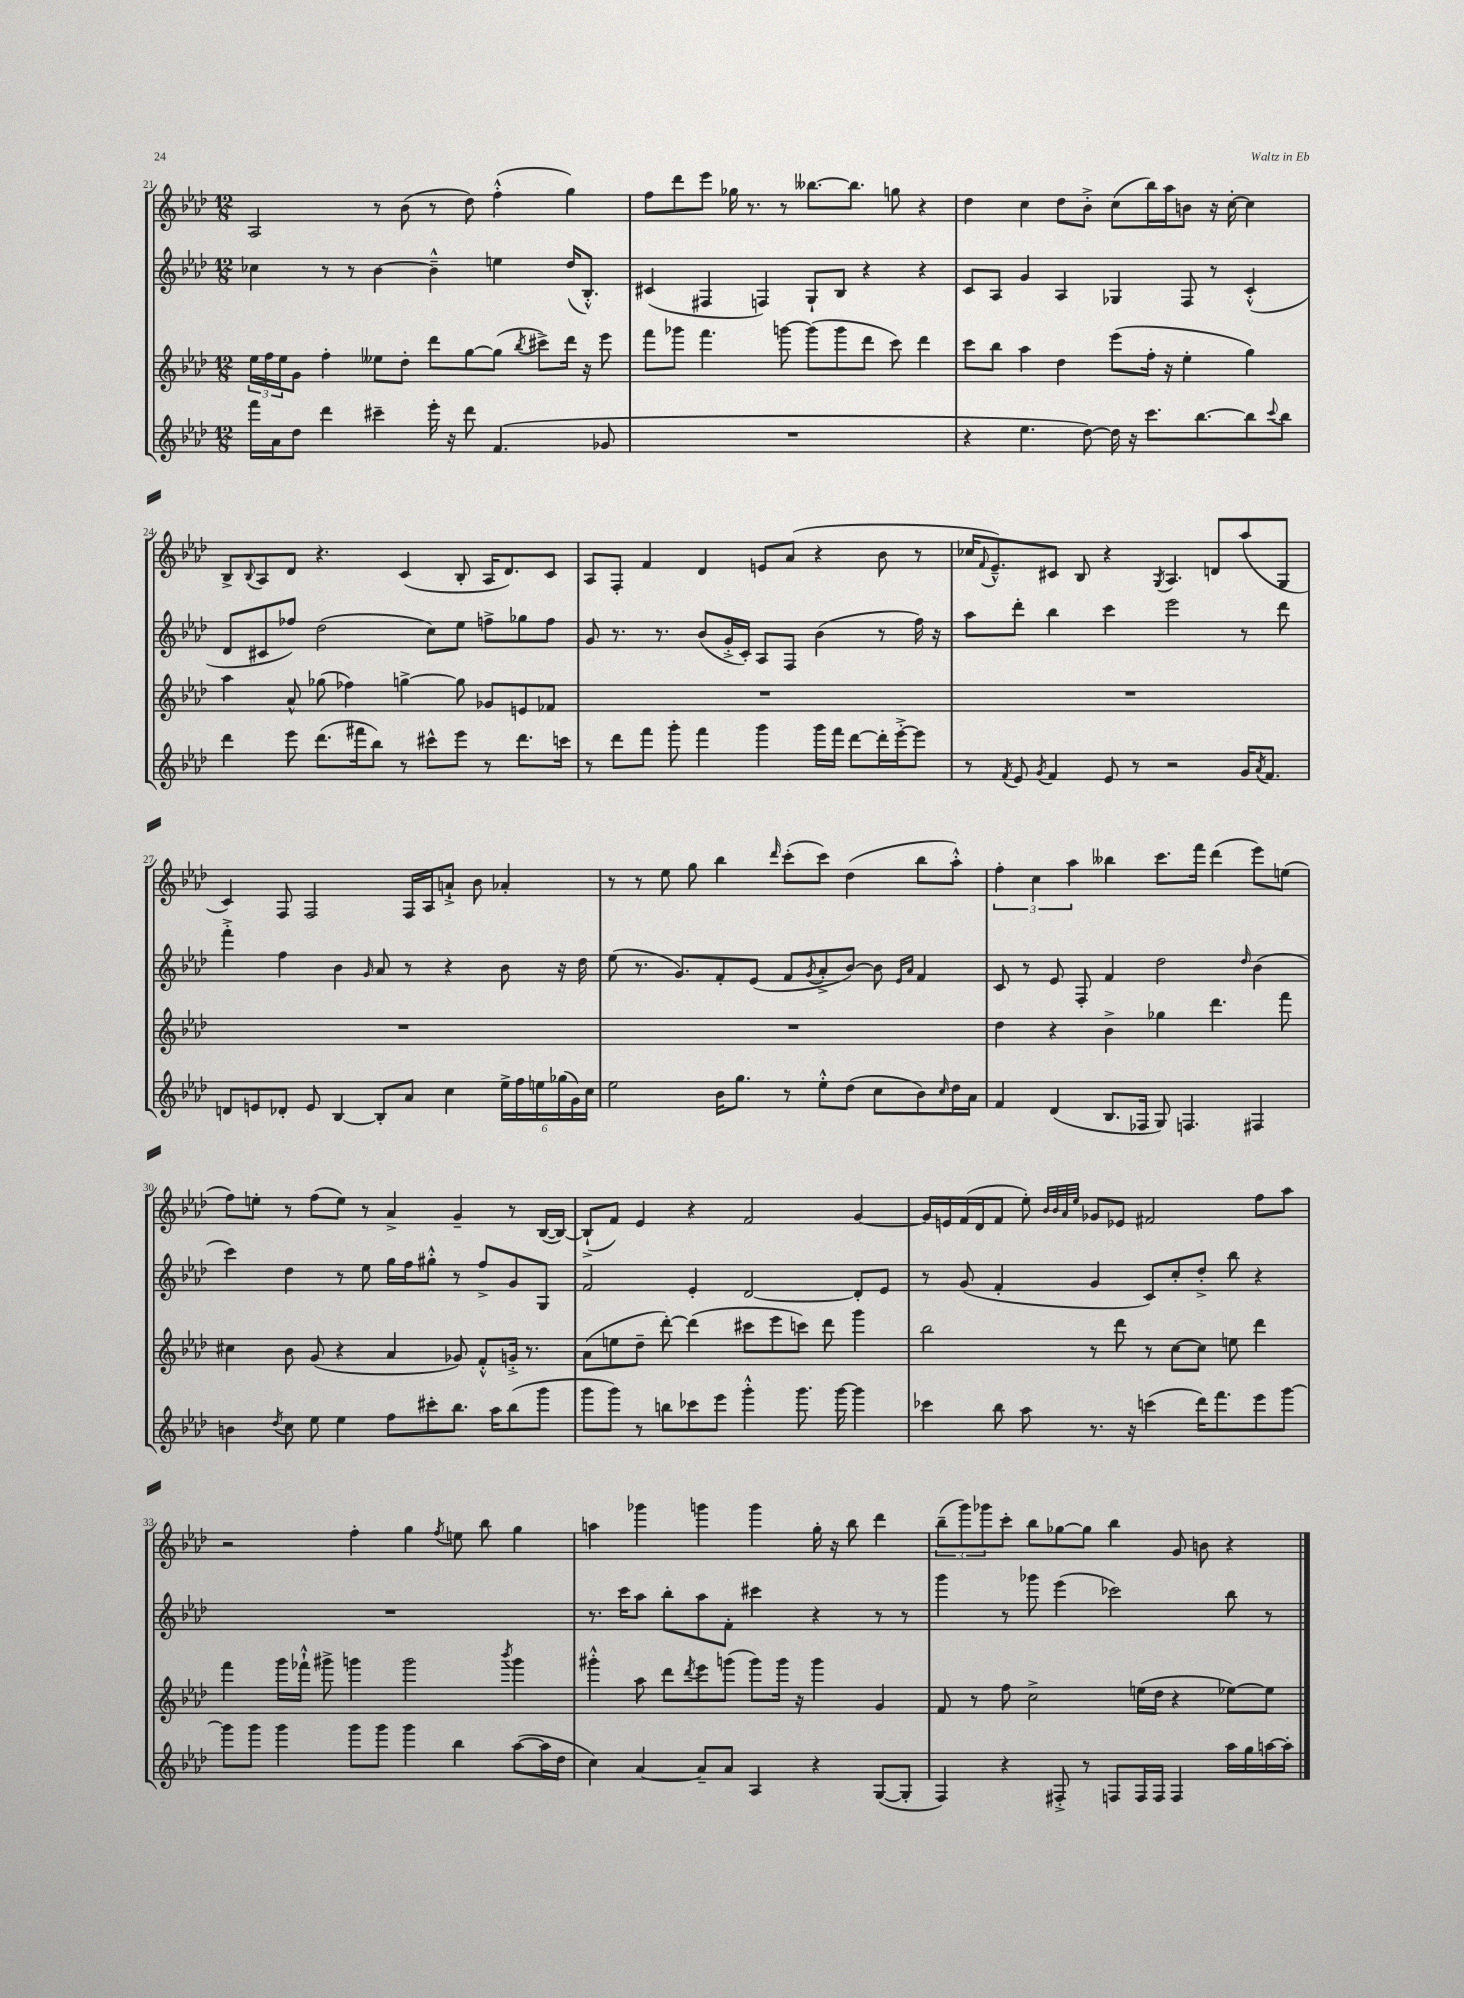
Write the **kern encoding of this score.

**kern	**kern	**kern	**kern
*staff4	*staff3	*staff2	*staff1
*clefG2	*clefG2	*clefG2	*clefG2
*k[b-e-a-d-]	*k[b-e-a-d-]	*k[b-e-a-d-]	*k[b-e-a-d-]
*M12/8	*M12/8	*M12/8	*M12/8
16fff	24ee-	4cc-	2A-
.	24ff	.	.
16a-	.	.	.
.	24ee-	.	.
8dd-	8g	.	.
4ddd-	4ff'	8r	.
.	.	8r	.
4ccc#~	8ee--	[4b-	8r
.	8dd-'	.	(8b-
16eee-'	8ddd-	4b-~^^]	8r
16r	.	.	.
8ddd-	[8gg	.	8dd-)
(4.f	(8gg]	4ee	(4ff'^^
.	8qbb-	.	.
.	8ccc#^)	.	.
.	16ddd-	(16dd-	4gg)
.	16r	8.B-'^^)	.
8g-	8eee-	.	.
=	=	=	=
1.r	8fff	(4c#	8ff
.	8ggg-	.	8ddd-
.	4.fff	4F#	8eee-
.	.	.	16gg-
.	.	.	8.r
.	.	4F)	.
.	[8ggg	.	8r
.	(8ggg]	8G`	[8.bb--
.	8ggg	8B-	.
.	.	.	8.bb--]
.	8ddd-	4r	.
.	8ccc)	.	8gg
.	4ddd-	4r	4r
=	=	=	=
4r	8ccc	8c	4dd-
.	8bb-	8A-	.
4.ee-	4aa-	4g	4cc
.	4dd-	4A-	8dd-
[8dd-)	.	.	8b-'^
16dd-]	(8eee-	4G-	(8cc
16r	.	.	.
8.ccc	16ff'	.	16bb-)
.	16r	.	16aa-
.	4ee-'	8F	8b
[8.bb-	.	.	.
.	.	8r	16r
.	.	.	[16cc'
8bb-]	4gg)	(4c'^^	4cc]
8qqccc	.	.	.
8bb-	.	.	.
=	=	=	=
4ddd-	4aa-	8d-	8B-^
.	.	.	8qqB-
.	.	8c#	8A-
8eee-	8a-^^	8ff-)	8d-
(8.ddd-	(8gg-	(2dd-	4.r
.	4ff-)	.	.
16fff#	.	.	.
8bb-)	.	.	.
8r	[4gg^	.	(4c
8ccc#^^	.	8cc)	.
8eee-	8gg]	8ee-	8B-'
8r	8g-	8ff^	16A-
.	.	.	8.d-)
8.ddd-	8e	8gg-	.
.	8f-	8ff	8c
16ccc	.	.	.
=	=	=	=
8r	1.r	8g	8A-
8ddd-	.	8.r	8F'
8fff	.	.	4f
.	.	8.r	.
8ggg'	.	.	.
4fff	.	(8b-	4d-
.	.	16g'^	.
.	.	16c')	.
4ggg	.	8A-	8e
.	.	8F	(8a-
16ggg	.	(4b-	4r
16fff	.	.	.
[8ddd-	.	.	.
16ddd-']	.	8r	8b-
[16eee-'^	.	.	.
8eee-]	.	16ff)	8r
.	.	16r	.
=	=	=	=
8r	1.r	8aa-	16cc-
.	.	.	8qqf
.	.	.	8.e-~^^)
8qf	.	.	.
8e-	.	8ddd-'	.
8qg	.	.	.
4f	.	4bb-	8c#
.	.	.	8B-
8e-	.	4ccc	4r
8r	.	.	.
.	.	.	8qG
2r	.	2eee-	4.A-
.	.	.	8d
16g	.	8r	(8aa-
8qa-	.	.	.
8.f	.	.	.
.	.	8ddd-	8G
=	=	=	=
8d	1.r	4fff'^	4c)
8e	.	.	.
8d-'	.	4ff	8F
8e	.	.	2F
[4B-	.	4b-	.
.	.	16qqg	.
8B-']	.	8a-	.
8a-	.	8r	16F
.	.	.	16A-
4cc	.	4r	8a`^
.	.	.	8b-
24ee-^	.	8b-	4a-'
24ff	.	.	.
24ee	.	.	.
(24gg-	.	16r	.
24g)	.	.	.
.	.	16dd-	.
24cc	.	.	.
=	=	=	=
2ee-	1.r	(8ee-	8r
.	.	8.r	8r
.	.	.	8ee-
.	.	8.g)	.
.	.	.	8gg
16b-	.	8f'	4bb-
8.gg	.	.	.
.	.	(8e-	.
.	.	.	16qqddd-
8r	.	8f	(8ccc'
.	.	8qg	.
8ee-'^^	.	8a-'^	8ccc)
(8dd-	.	[8b-)	(4dd-
8cc	.	8b-]	.
.	.	16qqe-	.
.	.	16qqa-	.
8b-)	.	4f	8bb-
16qqcc	.	.	.
16dd-	.	.	8aa-'^^)
16a-	.	.	.
=	=	=	=
4f	4dd-	8c	6ff'
.	.	8r	.
.	.	.	6cc
(4d-	4r	8e-	.
.	.	.	6aa-
.	.	8F'	.
8.B-	4b-^	4f	4bb--
16F-	.	.	.
8G)	4gg-	2dd-	8.ccc
4.F	.	.	.
.	.	.	16fff
.	4.ddd-	.	(4ddd-
.	.	16qqdd-	.
4F#	.	(4b-	8eee-)
.	8fff	.	(8ee
=	=	=	=
4b	4cc#	4ccc)	8ff)
.	.	.	8ee'
8qdd-	.	.	.
8cc	8b-	4dd-	8r
8ee-	(8g	.	(8ff
4ee-	4r	8r	8ee)
.	.	8ee-	8r
8ff	4a-	16gg	4a-^
.	.	16ff	.
8ccc#'	.	8gg#'^^	.
8.bb-	8g-)	8r	4g~
.	8f'^^	8ff^	.
16aa-	.	.	.
(8bb-	16g'^	8g	8r
.	8.r	.	.
8ggg	.	8G	([16B-
.	.	.	16B-_)
=	=	=	=
8ggg	(8a-	2f	(8B-`^]
8ggg)	8ee	.	8f)
8r	8dd-~	.	4e-
8bb	[8ddd-')	.	.
8ccc-	(4ddd-]	4e-'	4r
8eee-	.	.	.
4ggg'^^	8ccc#	[2d-	2f
.	8eee-	.	.
8.ggg	8ccc)	.	.
.	8ddd-	.	.
[16ggg	.	.	.
4ggg]	4ggg	8d-']	[4g
.	.	8e-	.
=	=	=	=
4ccc-	2bb-	8r	16g]
.	.	.	16e
.	.	(8g	(16f
.	.	.	16d-
8bb-	.	4f'	8f
8aa-	.	.	8ee-')
.	.	.	32qqb-
.	.	.	32qqb-
.	.	.	32qqa-
.	.	.	32qqee-
8.r	8r	4g	8g-
.	8ddd-	.	8e-
16r	.	.	.
(4ccc	8r	8c)	2f#
.	[8cc	8cc'	.
16ddd-)	8cc]	8dd-'^	.
8.fff	.	.	.
.	8ee	8bb-	.
8eee-	4ddd-	4r	8ff
[8ggg	.	.	8aa-
=	=	=	=
8ggg]	4fff	1.r	2r
8ggg	.	.	.
4ggg	16ggg	.	.
.	16fff-`^^	.	.
.	8ggg#^	.	.
8ggg	4ggg	.	4ff'
8ggg	.	.	.
4ggg	2ggg	.	4gg
.	.	.	8qff
4bb-	.	.	8ee
.	.	.	8bb-
.	8qbbb-	.	.
([8aa-	4ggg	.	4gg
16aa-]	.	.	.
16dd-	.	.	.
=	=	=	=
4cc)	4ggg#'^^	8.r	4aa
.	.	16ccc	.
[4a-	8aa-	8aa-	4ggg-
.	8ddd-	8bb-'	.
.	8qddd-	.	.
8a-~]	8eee-	8aa-	4ggg
8a-	(8ggg	8f'	.
4A-	8ggg)	4ccc#	4ggg
.	16ggg	.	.
.	16r	.	.
4r	4ggg	4r	16gg'
.	.	.	16r
.	.	.	8bb-
([8G	4g	8r	4ddd-
8G']	.	8r	.
=	=	=	=
4F)	8f	4ggg	(12bb-~
.	.	.	12ggg)
.	8r	.	.
.	.	.	12ggg-
4r	8ff	8r	8ccc'
.	2cc^	8ggg-	8bb-
8F#'^	.	(4eee-	[8gg-
8r	.	.	8gg-]
8F	.	2ccc-)	4bb-
16F	(16ee	.	.
16F	16dd-	.	.
4F	4r	.	8g
.	.	.	8b
16aa-	[8ee-)	8bb-	4r
16gg	.	.	.
[16aa	8ee-]	8r	.
16aa']	.	.	.
==	==	==	==
*-	*-	*-	*-
